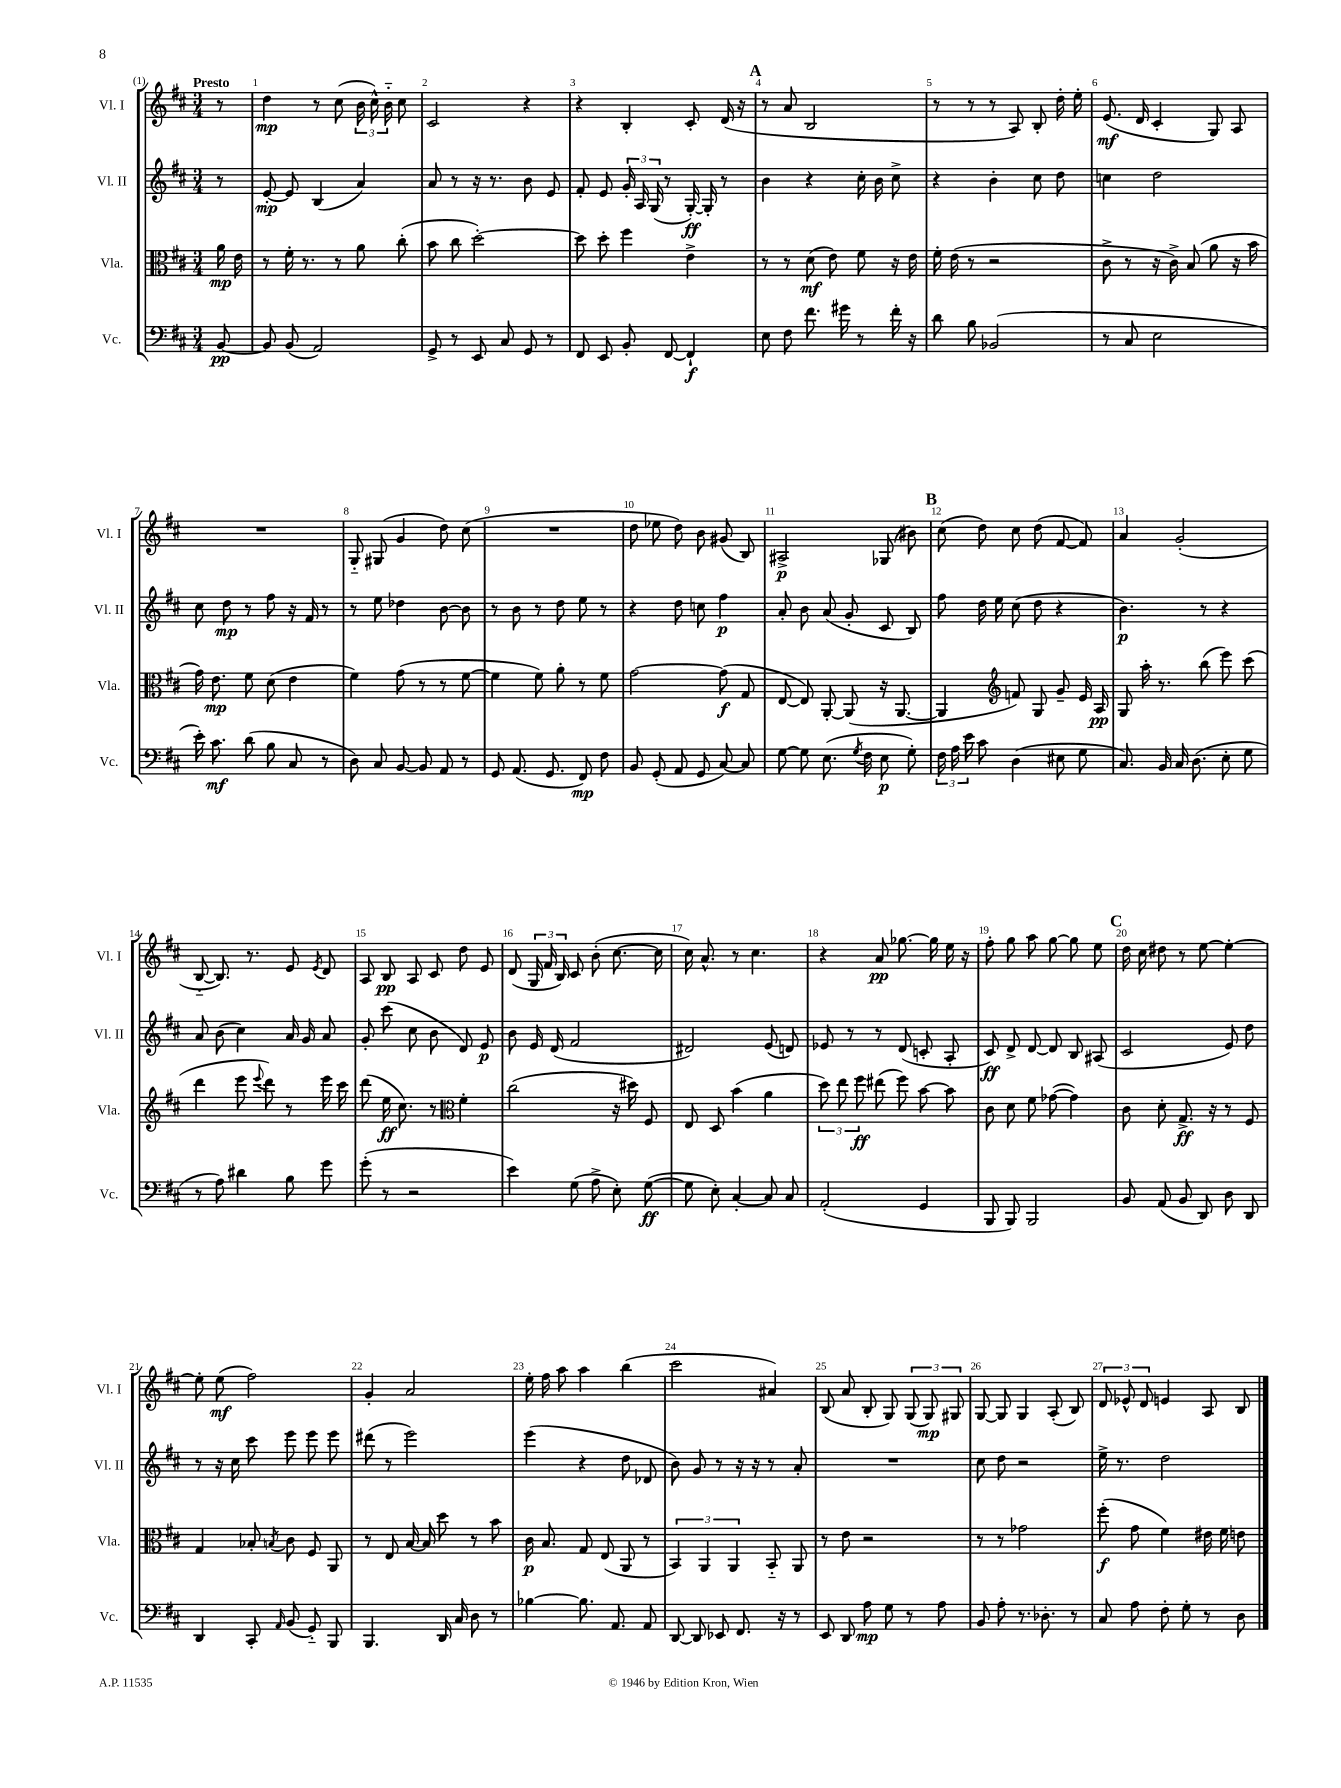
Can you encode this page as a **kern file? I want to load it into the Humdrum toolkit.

**kern	**dynam	**kern	**dynam	**kern	**dynam	**kern	**dynam
*part4	*part4	*part3	*part3	*part2	*part2	*part1	*part1
*staff4	*staff4	*staff3	*staff3	*staff2	*staff2	*staff1	*staff1
*I"Vc.	*	*I"Vla.	*	*I"Vl. II	*	*I"Vl. I	*
*I'Vc.	*	*I'Vla.	*	*I'Vl. II	*	*I'Vl. I	*
*clefF4	*	*clefC3	*	*clefG2	*	*clefG2	*
*k[f#c#]	*	*k[f#c#]	*	*k[f#c#]	*	*k[f#c#]	*
*M3/4	*	*M3/4	*	*M3/4	*	*M3/4	*
=	=	=	=	=	=	=	=
!	!	!	!	!	!	!LO:TX:a:B:t=Presto	!
[8BB/	pp	16a\	mp	8r	.	8r	.
.	.	16e\	.	.	.	.	.
=1	=1	=1	=1	=1	=1	=1	=1
8BB/]	.	8r	.	[8e'/	mp	4dd\	mp
(8BB/	.	16f#'\	.	8e/]	.	.	.
.	.	8.r	.	.	.	.	.
2AA/)	.	.	.	(4B/	.	8r	.
.	.	8r	.	.	.	(8cc#\	.
.	.	8a\	.	4a/)	.	24b\	.
.	.	.	.	.	.	24cc#^^\)	.
.	.	.	.	.	.	24b\	.
.	.	(8cc#'\	.	.	.	8cc#\	.
=2	=2	=2	=2	=2	=2	=2	=2
8GG^/	.	8b\	.	8a/	.	2c#/	.
8r	.	8cc#\	.	8r	.	.	.
8EE/	.	[2dd'\)	.	16r	.	.	.
.	.	.	.	8.r	.	.	.
8C#/	.	.	.	.	.	.	.
8GG/	.	.	.	8b\	.	4r	.
8r	.	.	.	8e/	.	.	.
=3	=3	=3	=3	=3	=3	=3	=3
8FF#/	.	8dd\]	.	8f#'/	.	4r	.
8EE/	.	8dd'\	.	8e/	.	.	.
8BB'/	.	4ff#\	.	24g'/	.	4B'/	.
.	.	.	.	24A/	.	.	.
.	.	.	.	(24G/	.	.	.
[8FF#/	.	.	.	8r	.	.	.
4FF#`/]	f	4e^\	.	[16G'/)	ff	8c#'/	.
.	.	.	.	16G'/]	.	.	.
.	.	.	.	8r	.	(16d/	.
.	.	.	.	.	.	16r	.
!!LO:REH:place=s1:t=A
=4	=4	=4	=4	=4	=4	=4	=4
8E\	.	8r	.	4b\	.	8r	.
8F#\	.	8r	.	.	.	8a/	.
8.f#\	.	(8d\	mf	4r	.	2B/	.
.	.	8e\)	.	.	.	.	.
16g#X\	.	.	.	.	.	.	.
8r	.	8f#\	.	16cc#'\	.	.	.
.	.	.	.	16b\	.	.	.
16f#'\	.	16r	.	8cc#^\	.	.	.
16r	.	16e\	.	.	.	.	.
=5	=5	=5	=5	=5	=5	=5	=5
8d\	.	16f#'\	.	4r	.	8r	.
.	.	(16e\	.	.	.	.	.
8B\	.	8r	.	.	.	8r	.
(2BB-X/	.	2r	.	4b'\	.	8r	.
.	.	.	.	.	.	8A/)	.
.	.	.	.	8cc#\	.	8B'/	.
.	.	.	.	8dd\	.	16dd'\	.
.	.	.	.	.	.	16ee'\	.
=6	=6	=6	=6	=6	=6	=6	=6
8r	.	8c#^\	.	4ccn\	.	(8.e/	mf
8C#/	.	8r	.	.	.	.	.
.	.	.	.	.	.	16d/	.
2E\	.	16r	.	2dd\	.	4c#'/	.
.	.	16c#^\)	.	.	.	.	.
.	.	(8B/	.	.	.	.	.
.	.	8a\	.	.	.	8G/)	.
.	.	16r	.	.	.	8A/	.
.	.	16b\	.	.	.	.	.
!!LO:LB:g=z
=7	=7	=7	=7	=7	=7	=7	=7
16e'\)	.	16g\)	.	8cc#\	.	2.r	.
8.c#\	mf	8.e\	mp	.	.	.	.
.	.	.	.	8dd\	mp	.	.
(8d\	.	8f#\	.	8r	.	.	.
8B\	.	(8d\	.	8ff#\	.	.	.
8C#/	.	4e\	.	16r	.	.	.
.	.	.	.	16f#/	.	.	.
8r	.	.	.	8r	.	.	.
=8	=8	=8	=8	=8	=8	=8	=8
8D\)	.	4f#\)	.	8r	.	8G/	.
8C#/	.	.	.	8ee\	.	(8G#X/	.
[8BB/	.	(8g\	.	4dd-X\	.	4g/	.
8BB/]	.	8r	.	.	.	.	.
8AA/	.	8r	.	[8b\	.	8dd\)	.
8r	.	[8f#\	.	8b\]	.	(8cc#\	.
=9	=9	=9	=9	=9	=9	=9	=9
8GG/	.	4f#\]	.	8r	.	2.r	.
(8.AA/	.	.	.	8b\	.	.	.
.	.	8f#\)	.	8r	.	.	.
8.GG/	.	.	.	.	.	.	.
.	.	8a'\	.	8dd\	.	.	.
8FF#/)	mp	8r	.	8ee\	.	.	.
8F#\	.	8f#\	.	8r	.	.	.
=10	=10	=10	=10	=10	=10	=10	=10
8BB/	.	[2g\	.	4r	.	8dd\	.
(8GG'/	.	.	.	.	.	8ee-X\	.
8AA/	.	.	.	8dd\	.	8dd\)	.
8GG/	.	.	.	8ccn\	.	8b\	.
[8C#/)	.	(8g\]	f	4ff#\	p	(8g#X/	.
8C#/]	.	8G/	.	.	.	8B/)	.
=11	=11	=11	=11	=11	=11	=11	=11
[8G\	.	[8E/	.	8a'/	.	2A#X^/	p
8G\]	.	8E/])	.	8b\	.	.	.
(8.E\	.	[8AA'/	.	(8a/	.	.	.
.	.	(8AA/]	.	8g'/	.	.	.
8qG/	.	.	.	.	.	.	.
16F#\	.	.	.	.	.	.	.
8E\	p	16r	.	8c#/	.	(8G-X/	.
.	.	[8.AA/	.	.	.	.	.
8G'\)	.	.	.	8B/)	.	8b#X\)	.
!!LO:REH:place=s1:t=B
=12	=12	=12	=12	=12	=12	=12	=12
24F#\	.	4AA/]	.	8ff#\	.	(8cc#\	.
24A\	.	.	.	.	.	.	.
24e\	.	.	.	.	.	.	.
8c#\	.	.	.	16dd\	.	8dd\)	.
.	.	.	.	16ee\	.	.	.
*	*	*clefG2	*	*	*	*	*
(4D\	.	8fn/)	.	(8cc#\	.	8cc#\	.
.	.	8G/	.	8dd\	.	(8dd\	.
8E#X\	.	8g~/	.	4r	.	[8f#/	.
8G\	.	16e/	.	.	.	8f#/])	.
.	.	16A/	pp	.	.	.	.
=13	=13	=13	=13	=13	=13	=13	=13
8.C#/)	.	8G/	.	4.b\)	p	4a/	.
.	.	16aa'\	.	.	.	.	.
16BB/	.	8.r	.	.	.	.	.
16C#/	.	.	.	.	.	(2g'/	.
(8.D\	.	.	.	.	.	.	.
.	.	(8bb\	.	8r	.	.	.
8E'\	.	8eee\)	.	4r	.	.	.
8G\	.	(8ccc#\	.	.	.	.	.
!!LO:LB:g=z
=14	=14	=14	=14	=14	=14	=14	=14
8r	.	4ddd\	.	8a/	.	[8B/	.
8A\)	.	.	.	(8b\	.	8.B/])	.
4d#X\	.	8eee\	.	4cc#\)	.	.	.
.	.	.	.	.	.	8.r	.
.	.	8qqeee/	.	.	.	.	.
.	.	8ddd\)	.	.	.	.	.
8B\	.	8r	.	16a/	.	8e/	.
.	.	.	.	16g/	.	.	.
.	.	.	.	.	.	8qe/	.
8g\	.	16eee\	.	8a/	.	8d/	.
.	.	16ccc#\	.	.	.	.	.
=15	=15	=15	=15	=15	=15	=15	=15
(8g'\	.	(8ddd\	.	8g'/	.	8A/	.
8r	.	16ee\	ff	(8ccc#\	.	8B/	pp
.	.	8.cc#\)	.	.	.	.	.
2r	.	.	.	8cc#\	.	8A/	.
.	.	8r	.	8b\	.	8c#/	.
*	*	*clefC3	*	*	*	*	*
.	.	4f#'\	.	8d/)	.	8dd\	.
.	.	.	.	8e/	p	8e/	.
=16	=16	=16	=16	=16	=16	=16	=16
4e\)	.	(2cc#\	.	8b\	.	(8d/	.
.	.	.	.	16e/	.	24G/	.
.	.	.	.	.	.	24f#/	.
.	.	.	.	(16d/	.	.	.
.	.	.	.	.	.	24B/)	.
(8G\	.	.	.	2f#/	.	8c#/	.
8A^\	.	.	.	.	.	(8b'\	.
8E'\)	.	16r	.	.	.	[8.cc#\	.
.	.	16dd#X\)	.	.	.	.	.
([8G\	ff	8F#/	.	.	.	.	.
.	.	.	.	.	.	16cc#\]	.
=17	=17	=17	=17	=17	=17	=17	=17
8G\]	.	8E/	.	2d#X/)	.	16cc#\)	.
.	.	.	.	.	.	8.a^^/	.
8E'\)	.	8D/	.	.	.	.	.
[4C#'/	.	(4b\	.	.	.	8r	.
.	.	.	.	.	.	4.cc#\	.
8C#/]	.	4a\	.	(8e/	.	.	.
8C#/	.	.	.	8dn/)	.	.	.
=18	=18	=18	=18	=18	=18	=18	=18
(2AA'/	.	12dd\)	.	8e-X/	.	4r	.
.	.	12ee\	.	.	.	.	.
.	.	.	.	8r	.	.	.
.	.	12ff#\	ff	.	.	.	.
.	.	(8ee#X\	.	8r	.	8a/	pp
.	.	8ff#\)	.	(8d/	.	[8.gg-X\	.
4GG/	.	[8b\	.	8cn'/	.	.	.
.	.	.	.	.	.	16gg-\]	.
.	.	8b\]	.	8A'/	.	16ee\	.
.	.	.	.	.	.	16r	.
=19	=19	=19	=19	=19	=19	=19	=19
8BBB/	.	8c#\	.	8c#/)	ff	8ff#'\	.
8BBB/)	.	8d\	.	8d^/	.	8gg\	.
2BBB/	.	8f#\	.	[8d/	.	8aa\	.
.	.	([8g-X\	.	8d/]	.	[8gg\	.
.	.	4g-\])	.	8B/	.	8gg\]	.
.	.	.	.	(8A#X/	.	8ee\	.
!!LO:REH:place=s1:t=C
=20	=20	=20	=20	=20	=20	=20	=20
8BB/	.	8c#\	.	2c#/	.	16dd\	.
.	.	.	.	.	.	16cc#\	.
(8AA/	.	8d'\	.	.	.	8dd#X\	.
8BB/	.	8.G^/	ff	.	.	8r	.
8DD/)	.	.	.	.	.	[8ee\	.
.	.	16r	.	.	.	.	.
8D\	.	8r	.	8e/)	.	4ee'\_	.
8DD/	.	8F#/	.	8dd\	.	.	.
!!LO:LB:g=z
=21	=21	=21	=21	=21	=21	=21	=21
4DD/	.	4G/	.	8r	.	8ee'\]	.
.	.	.	.	16r	.	(8ee\	mf
.	.	.	.	16cc#\	.	.	.
8CC#'/	.	8B-X'/	.	8ccc#\	.	2ff#\)	.
16qqAA/	.	8qBn/	.	.	.	.	.
(8BB/	.	8c#\	.	8eee\	.	.	.
8GG/)	.	8F#/	.	8eee\	.	.	.
8BBB/	.	8AA/	.	8eee\	.	.	.
=22	=22	=22	=22	=22	=22	=22	=22
4.BBB/	.	8r	.	(8ddd#X\	.	4g'/	.
.	.	8E/	.	8r	.	.	.
.	.	[16B/	.	2eee\)	.	2a/	.
.	.	16B/]	.	.	.	.	.
16DD/	.	8dd\	.	.	.	.	.
16C#/	.	.	.	.	.	.	.
8D\	.	8r	.	.	.	.	.
8r	.	8b\	.	.	.	.	.
=23	=23	=23	=23	=23	=23	=23	=23
[4B-X\	.	16c#\	p	(4eee\	.	16ee'\	.
.	.	8.B/	.	.	.	16ff#\	.
.	.	.	.	.	.	8aa\	.
8.B-\]	.	8G/	.	4r	.	4aa\	.
.	.	(8E/	.	.	.	.	.
8.AA/	.	.	.	.	.	.	.
.	.	8AA/	.	8dd\	.	(4bb\	.
8AA/	.	8r	.	8d-X/	.	.	.
=24	=24	=24	=24	=24	=24	=24	=24
[8DD/	.	6BB/)	.	8b\)	.	2ccc#\	.
8DD/]	.	.	.	8g/	.	.	.
.	.	6AA/	.	.	.	.	.
8EE-X/	.	.	.	8r	.	.	.
.	.	6AA/	.	.	.	.	.
8.FF#/	.	.	.	16r	.	.	.
.	.	.	.	16r	.	.	.
.	.	8BB/	.	8r	.	4a#X/)	.
16r	.	.	.	.	.	.	.
8r	.	8AA/	.	8a'/	.	.	.
=25	=25	=25	=25	=25	=25	=25	=25
8EE/	.	8r	.	2.r	.	(8B/	.
8DD/	.	8e\	.	.	.	8a/	.
8A\	mp	2r	.	.	.	8B'/	.
8G\	.	.	.	.	.	8G/)	.
8r	.	.	.	.	.	(12G/	.
.	.	.	.	.	.	12G/)	mp
8A\	.	.	.	.	.	.	.
.	.	.	.	.	.	12G#X/	.
=26	=26	=26	=26	=26	=26	=26	=26
8BB/	.	8r	.	8cc#\	.	[8G/	.
8A'\	.	8r	.	8dd\	.	8G/]	.
8.r	.	2g-X\	.	2r	.	4G/	.
8.D-X'\	.	.	.	.	.	.	.
.	.	.	.	.	.	(8A'/	.
8r	.	.	.	.	.	8B/)	.
=27	=27	=27	=27	=27	=27	=27	=27
8C#/	.	(8ff#'\	f	16ee^\	.	12d/	.
.	.	.	.	8.r	.	.	.
.	.	.	.	.	.	12e-X^^/	.
8A\	.	8g\	.	.	.	.	.
.	.	.	.	.	.	12d/	.
8F#'\	.	4f#\)	.	2dd\	.	4en/	.
8G'\	.	.	.	.	.	.	.
8r	.	16e#X\	.	.	.	8A/	.
.	.	16f#\	.	.	.	.	.
8D\	.	8en\	.	.	.	8B/	.
==	==	==	==	==	==	==	==
*-	*-	*-	*-	*-	*-	*-	*-
